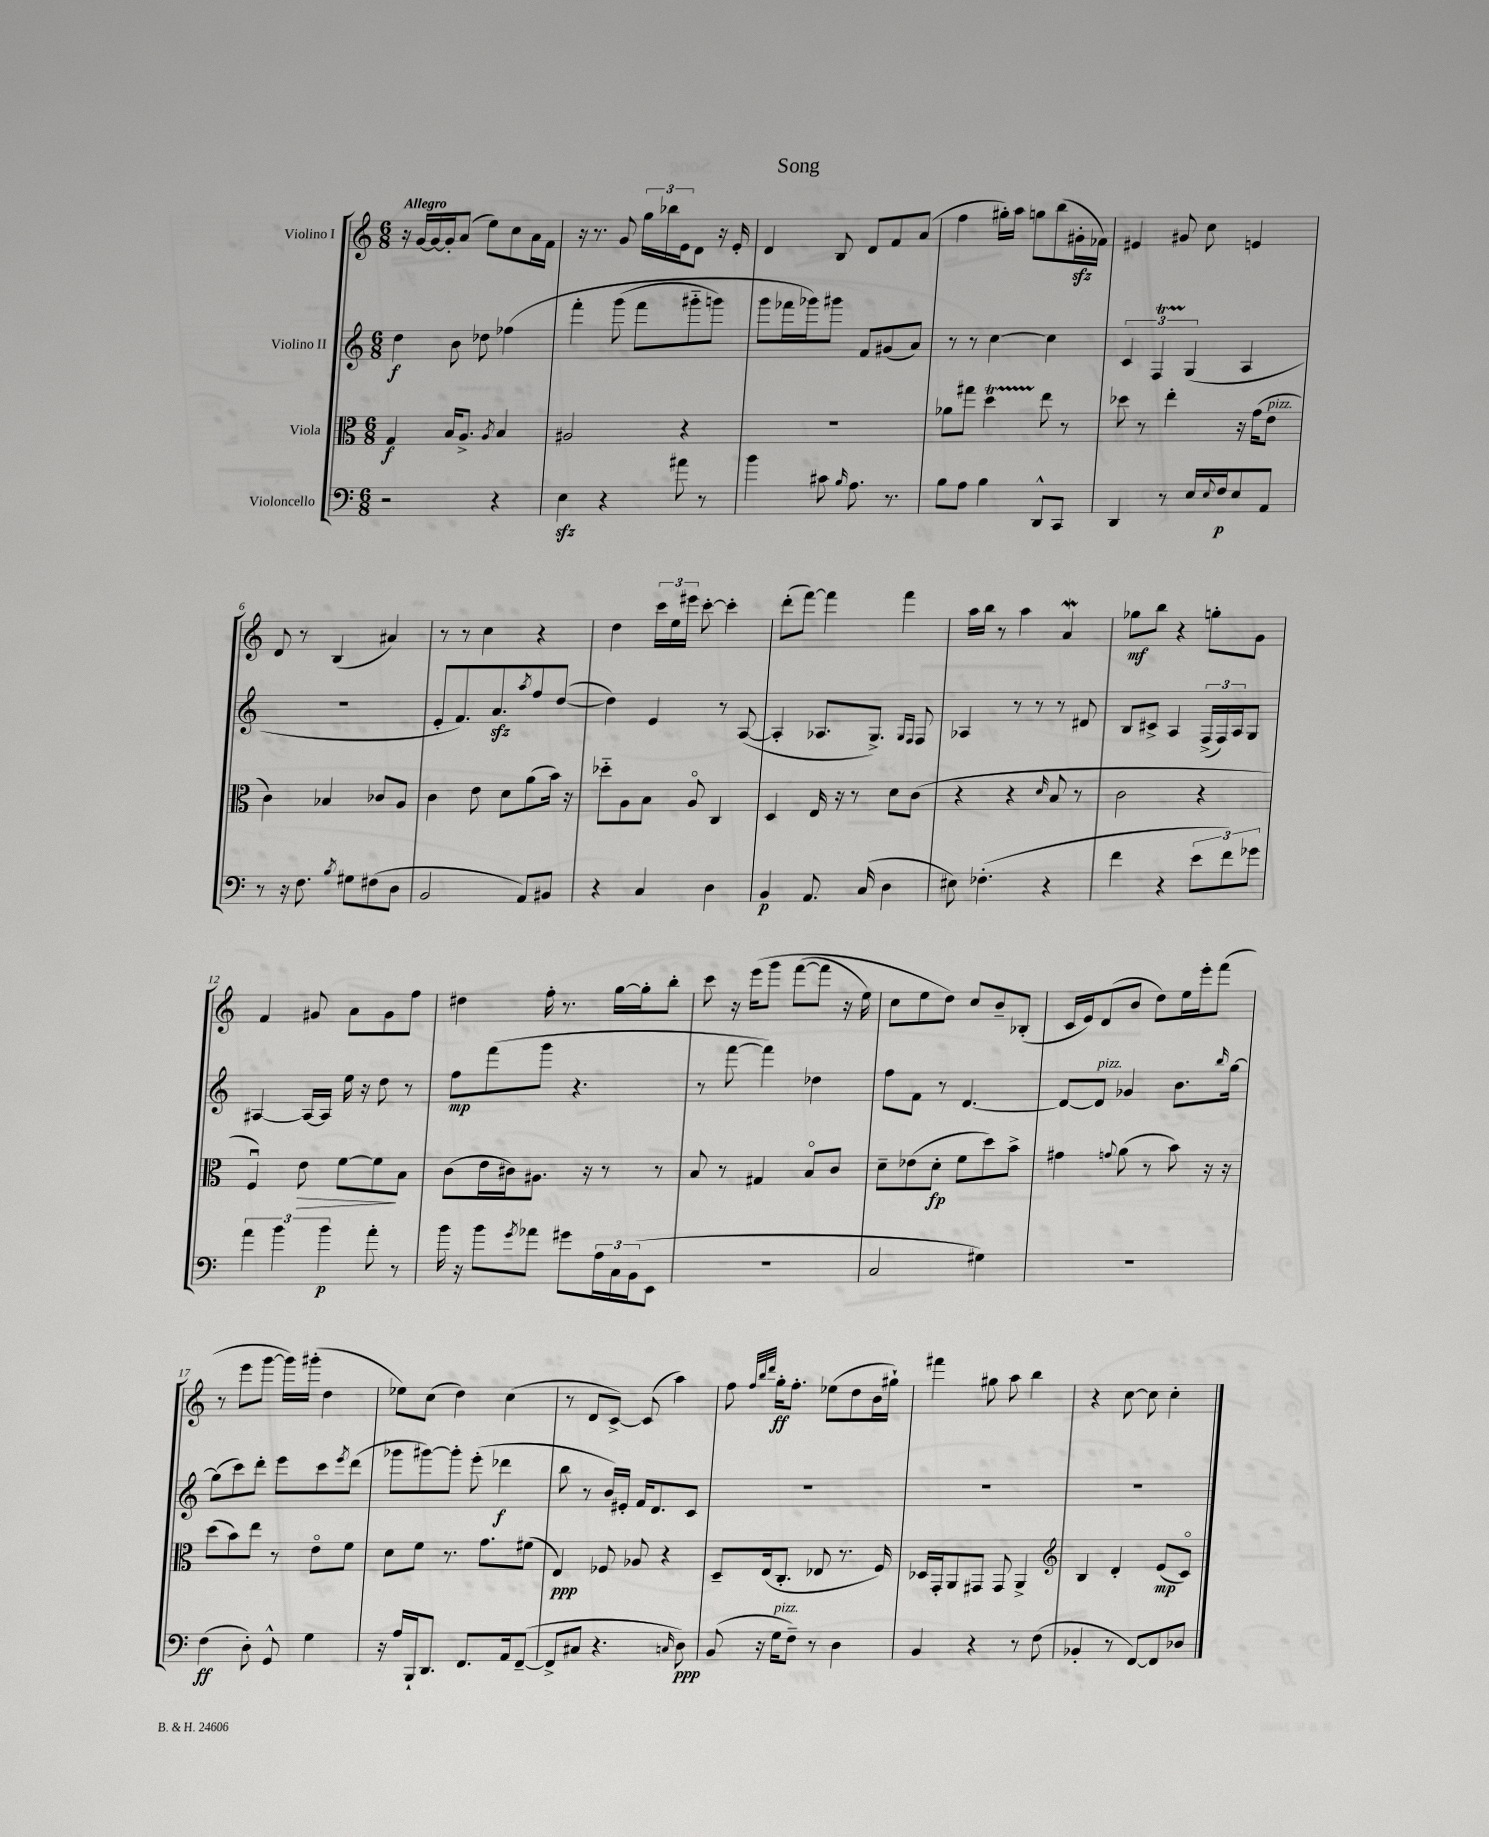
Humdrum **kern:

**kern	**kern	**kern	**kern
*staff4	*staff3	*staff2	*staff1
*clefF4	*clefC3	*clefG2	*clefG2
*k[]	*k[]	*k[]	*k[]
*M6/8	*M6/8	*M6/8	*M6/8
2r	4G/	4dd\	16r
.	.	.	[16g/LL
.	.	.	16g/_
.	.	.	16g'/]J
.	16B/LK	8b\	(8a/J
.	8.A^/J	.	.
.	.	8dd-\	8ee\L)
.	8qA/	.	.
4r	4B/	&(4ff-\	8cc\
.	.	.	16a\L
.	.	.	16f\JJ
=	=	=	=
4E\	2A#/	4fff'\	16r
.	.	.	8.r
4r	.	(8ggg\	8g/
.	.	8fff\L	24gg\LL
.	.	.	24bb-\
.	.	.	24e\J
8a#\	4r	8ggg#'~\	8d\J
8r	.	8ggg\J)	16r
.	.	.	16e'/
=	=	=	=
4b\	2.r	8ggg\L	4d/
.	.	16fff-\L	.
.	.	16ggg-\J&)	.
8c#\	.	8ggg#\J	8B/
16qqB/	.	.	.
8.A\	.	8f/L	8d/L
.	.	(8g#/	8f/
8.r	.	.	.
.	.	8a/J)	(8a/J
=	=	=	=
8B\L	8a-\L	8r	4ff\
8A\J	8gg#\J	8r	.
4B\	4dd\	[4cc\	16gg#'\LL)
.	.	.	16aa\JJ
.	.	.	8gg\L
8DD^^/L	8ee\	4cc\]	(8bb\
8CC/J	8r	.	16g#'\L
.	.	.	16f-\JJ)
=	=	=	=
4DD/	8dd-\	6c/	4e#/
.	8r	.	.
.	.	6F/	.
8r	4ee'\	.	8g#/
.	.	(6G/	.
16E/LL	.	.	8cc\
8qqE/	.	.	.
16F/J	.	.	.
8E/	16r	4A/	4e/
.	(16g\LK	.	.
8AA/J	8e\J	.	.
=	=	=	=
8r	4c\)	2.r	8d/
16r	.	.	8r
8.F\	.	.	.
.	4B-/	.	(4B/
8qB/	.	.	.
8G#\L	.	.	.
(8F#\	8c-/L	.	4a#/)
8D\J	8A/J	.	.
=	=	=	=
2BB/	4c\	8e'/L	8r
.	.	8.f/)	8r
.	8e\	.	4cc\
.	.	8.a/	.
.	8d\L	.	.
.	.	8qaa/	.
8AA/L)	(8a\	8ff/	4r
8BB#/J	16b\Jk)	([8dd/J	.
.	16r	.	.
=	=	=	=
4r	8dd-'~\L	4dd\])	4dd\
.	8A\	.	.
4C/	8B\J	4e/	24ccc\LL
.	.	.	24ee\
.	.	.	24eee#\JJ
.	8Ao/	.	[8ccc'\
4D\	4C/	8r	4ccc'\]
.	.	([8A/	.
=	=	=	=
4BB/	4D/	4A'/]	(8ddd'\L
.	.	.	[8fff\J)
8.AA/	16E/	8.A-/L	4fff\]
.	16r	.	.
.	8r	.	.
(16C/	.	8.G^/J)	.
4D\	8d\L	.	4fff\
.	.	16qqG/LL	.
.	.	16qqF/JJ	.
.	(8c\J	8F/	.
=	=	=	=
8E#\)	4r	4A-/	16aa\LL
.	.	.	16bb\JJ
(4.F-'\	.	.	8r
.	4r	8r	4aa\
.	.	8r	.
.	16qqd/	.	.
4r	8B/	8r	4a/
.	8r	8d#/	.
=	=	=	=
4f\	2c\	8B/L	8gg-\L
.	.	8c#^/J	8bb\J
4r	.	4A/	4r
12e\L	4r	(24F^/LL	8gg'\L
.	.	24F/)	.
12f\)	.	24A/J	.
.	.	8G/J	8g\J
12g-\J	.	.	.
=	=	=	=
6a\	4Fu/)	[4A#/	4f/
6b\	.	.	.
.	8e\	16A#/_LL	8g#/
.	.	16A#/]JJ	.
6b\	.	.	.
.	[8f\L	16ee\	8a\L
.	.	16r	.
8a'\	8f\]	8dd\	8g#\
8r	8B\J	8r	8ff\J
=	=	=	=
16b\	(8c\L	8ff\L	4dd#\
16r	.	.	.
8b\L	16e\L	(8fff\	.
.	16c#\J)	.	.
8qg/	.	.	.
8a-\J	8.A#\J	8ggg\J	16ff'\
.	.	.	8.r
8g#\L	.	4.r	.
.	16r	.	.
24A\L	8r	.	[16gg\LL
24C\	.	.	.
.	.	.	16gg'\]J
(24BB\J	.	.	.
8EE\J	8r	.	8bb'\J
=	=	=	=
2.r	8B/	8r	8ccc\
.	8r	[8fff\	16r
.	.	.	&(16eee\LK
.	4G#/	4fff\])	8ggg\J
.	.	.	([8fff\L
.	8Bo/L	4dd-\	8fff\]J
.	8c/J	.	16r
.	.	.	16ee\)
=	=	=	=
2C/	8d~\L	8ff\L	8cc\L
.	(8e-\	8f\J	8ee\
.	8d'\J	8r	8dd\J&)
.	8f\L	[4.d/	8cc/L
4G#\)	8dd\)	.	8b~/
.	8b^\J	.	(8B-'/J
=	=	=	=
2.r	4g#\	8d/_L	16c/LL
.	.	.	16e/J)
.	.	8d/]J	(8d/
.	8qqg/	.	.
.	(8a\	4g-/	8b/J
.	8r	.	8dd\L)
.	8b\)	8.b\L	16ee\L
.	.	.	16eee'\J
.	16r	.	(8fff\J
.	.	16qqbb/	.
.	16r	[16gg\Jk	.
=	=	=	=
(4F\	(8dd\L	(8gg\]L	8r
.	8b\)	8ccc\)	8eee\L
8D'\)	8ee\J	8ddd'\J	[8ggg\J
8GG^^/	8r	8eee\L	16ggg\]LL)
.	.	.	(16ggg#'\JJ
4G\	8eo\L	8ccc\	4dd\
.	.	8qeee/	.
.	8f\J	(8ddd\J	.
=	=	=	=
16r	8d\L	8ggg-\L	8ee-\L)
16A/LL	.	.	.
16BBB`/J	8f\J	[8ggg#\)	(8cc\J
8.DD/J	.	.	.
.	8.r	8ggg#'\]J	4dd\)
8.FF/L	.	(8eee'\	.
.	8.g\L	.	.
.	.	4ddd-\	(4cc\
16AA/k	.	.	.
([8FF~/J	(8f#\J	.	.
=	=	=	=
8FF^/]L	4E/)	8bb\	8r
8C#/J	.	8r	8d/L
4.r	8F-/	16b/LL)	[8c^/J)
.	.	16e#'/JJ	.
.	8A-/	16f/LK	(8c/]
.	.	8.d/	.
.	4r	.	4aa\)
16qqC/	.	.	.
8D\)	.	8c/J	.
=	=	=	=
(8BB/	8D~/L	2.r	8ff\
.	.	.	32qqff/LLL
.	.	.	32qqbb/
.	.	.	32qqddd/JJJ
16r	(16E/k	.	16gg'\LK
16G\LK	8.C'/J	.	8.ff'\J
8F~\J)	.	.	.
8r	8E-/	.	(8ee-\L
4D\	8.r	.	8dd\
.	.	.	16b\L
.	16F/)	.	16gg#`\JJ)
=	=	=	=
4BB/	16D-/LL	2.r	4fff#\
.	16GG'/J	.	.
.	8AA/	.	.
4r	8GG#/J	.	8gg#\
.	8GG#/	.	8aa\
8r	4AA^/	.	4bb\
(8F\	.	.	.
=	=	=	=
*	*clefG2	*	*
4BB-'/	4B/	2.r	4r
8r	4d'/	.	[8cc\
[8FF/L)	.	.	8cc\]
8FF/]	(8e/L	.	4cc'\
8D-/J	8co/J)	.	.
==	==	==	==
*-	*-	*-	*-
